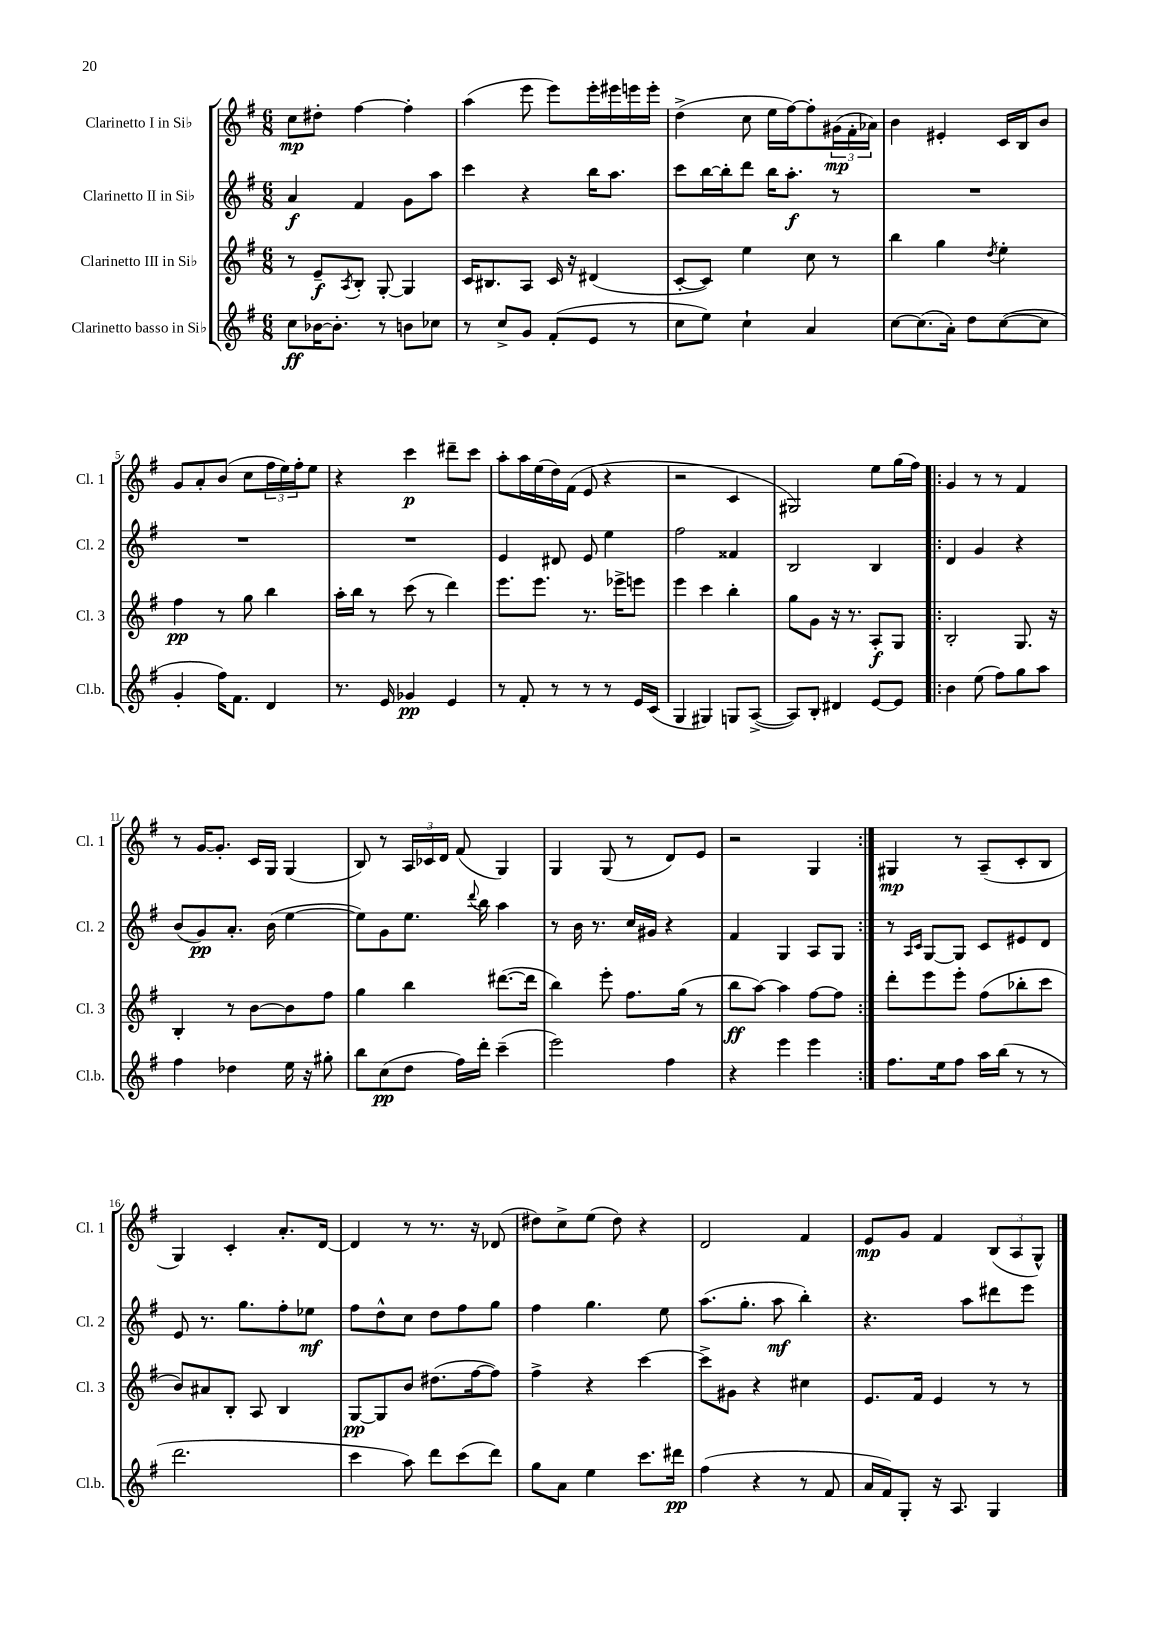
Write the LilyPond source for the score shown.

<<
\new StaffGroup <<
\new Staff = "s0" \with { instrumentName = "Clarinetto I in Sib" shortInstrumentName = "Cl. 1" } {
    \clef treble \key g \major \numericTimeSignature \time 6/8
    c''8\mp dis''8-. fis''4~ fis''4-. |
    a''4( e'''8 e'''8) e'''16-. eis'''16 e'''16 e'''16-. |
    d''4->( c''8 e''16 fis''16~) fis''8-. \tuplet 3/2 { gis'16\mp( fis'16-. aes'16) } |
    b'4 eis'4-. c'16 b16 b'8 |
    g'8 a'8-. b'8( c''8 \tuplet 3/2 { fis''16 e''16) fis''16-. } e''8 |
    r4 c'''4\p dis'''8-- c'''8 |
    a''8-. a''16 e''16( d''16) fis'16( e'8 r4 |
    r2 c'4 |
    gis2) e''8 g''16( fis''16) |
    \repeat volta 2 { g'4 r8 r8 fis'4 |
    r8 g'16~ g'8.-. c'16 g16 g4( |
    b8) r8 \tuplet 3/2 { a16 ces'16 d'16 } fis'8( g4) |
    g4 g8( r8 d'8) e'8 |
    r2 g4 | }
    gis4\mp r8 a8--( c'8-. b8 |
    g4) c'4-. a'8.-. d'16~ |
    d'4 r8 r8. r16 des'8( |
    dis''8) c''8-> e''8( dis''8) r4 |
    d'2 fis'4 |
    e'8\mp g'8 fis'4 \tuplet 3/2 { b8( a8 g8-^) } \bar "|." |
}
\new Staff = "s1" \with { instrumentName = "Clarinetto II in Sib" shortInstrumentName = "Cl. 2" } {
    \clef treble \key g \major \numericTimeSignature \time 6/8
    a'4\f fis'4 g'8 a''8 |
    c'''4 r4 b''16 a''8. |
    c'''8 b''16~ b''16-. d'''8 b''16 a''8.-.\f r8 |
    R2. |
    R2. |
    R2. |
    e'4 dis'8 e'8 e''4 |
    fis''2 fisis'4 |
    b2 b4 |
    \repeat volta 2 { d'4 g'4 r4 |
    b'8( g'8\pp) a'8.-. b'16( e''4~ |
    e''8) g'8 e''8. \appoggiatura { d'''8 } b''16 a''4 |
    r8 b'16 r8. c''16 gis'16 r4 |
    fis'4 g4 a8 g8 | }
    r8 \grace { a16 c'16 } g8~ g8 c'8 eis'8 d'8 |
    e'8 r8. g''8. fis''8-. ees''8\mf |
    fis''8 d''8-^ c''8 d''8 fis''8 g''8 |
    fis''4 g''4. e''8 |
    a''8.( g''8.-. a''8\mf b''4-.) |
    r4. a''8 dis'''8 e'''8 \bar "|." |
}
\new Staff = "s2" \with { instrumentName = "Clarinetto III in Sib" shortInstrumentName = "Cl. 3" } {
    \clef treble \key g \major \numericTimeSignature \time 6/8
    r8 e'8--\f \acciaccatura { a8 } b8-. g8~-. g4 |
    c'16 bis8. a8 c'16 r16 dis'4( |
    c'8~-. c'8) e''4 c''8 r8 |
    b''4 g''4 \acciaccatura { d''8 } e''4-. |
    fis''4\pp r8 g''8 b''4 |
    a''16-. b''16 r8 c'''8( r8 d'''4) |
    e'''8. e'''8. r8. ees'''16-> e'''8 |
    e'''4 c'''4 b''4-. |
    g''8 g'8 r16 r8. a8-.\f g8 |
    \repeat volta 2 { b2-. g8. r16 |
    b4-. r8 b'8~ b'8 fis''8 |
    g''4 b''4 dis'''8.~( dis'''16 |
    b''4) e'''8-. fis''8. g''16( r8 |
    b''8\ff a''8~) a''4 fis''8~ fis''8 | }
    d'''8-. e'''8 e'''8-. fis''8( bes''8-. c'''8 |
    b'8) ais'8 b8-. a8 b4 |
    g8~\pp g8 b'8 dis''8.( fis''16~ fis''8) |
    fis''4-> r4 c'''4~ |
    c'''8-> gis'8 r4 cis''4 |
    e'8. fis'16 e'4 r8 r8 \bar "|." |
}
\new Staff = "s3" \with { instrumentName = "Clarinetto basso in Sib" shortInstrumentName = "Cl.b." } {
    \clef treble \key g \major \numericTimeSignature \time 6/8
    c''8\ff bes'16~ bes'8.-. r8 b'8 ces''8 |
    r8 c''8-> g'8 fis'8-.( e'8 r8 |
    c''8 e''8) c''4-! a'4 |
    c''8~ c''8.( a'16-.) d''8 c''8~( c''8 |
    g'4-. fis''16) fis'8. d'4 |
    r8. e'16 ges'4\pp e'4 |
    r8 fis'8-. r8 r8 r8 e'16 c'16( |
    g4 gis4) g8 a8~->( |
    a8) b8-. dis'4 e'8~ e'8 |
    \repeat volta 2 { b'4 e''8( fis''8) g''8 a''8 |
    fis''4 des''4 e''16 r16 gis''8-. |
    b''8 c''8\pp( d''8 fis''16) d'''16-. c'''4--( |
    e'''2) fis''4 |
    r4 e'''4 e'''4 | }
    fis''8. e''16 fis''8 a''16 b''16( r8 r8 |
    d'''2. |
    c'''4 a''8) d'''8 c'''8( d'''8) |
    g''8 a'8 e''4 c'''8. dis'''16\pp |
    fis''4( r4 r8 fis'8 |
    a'16 fis'16) g8-. r16 a8. g4 \bar "|." |
}
>>
>>
